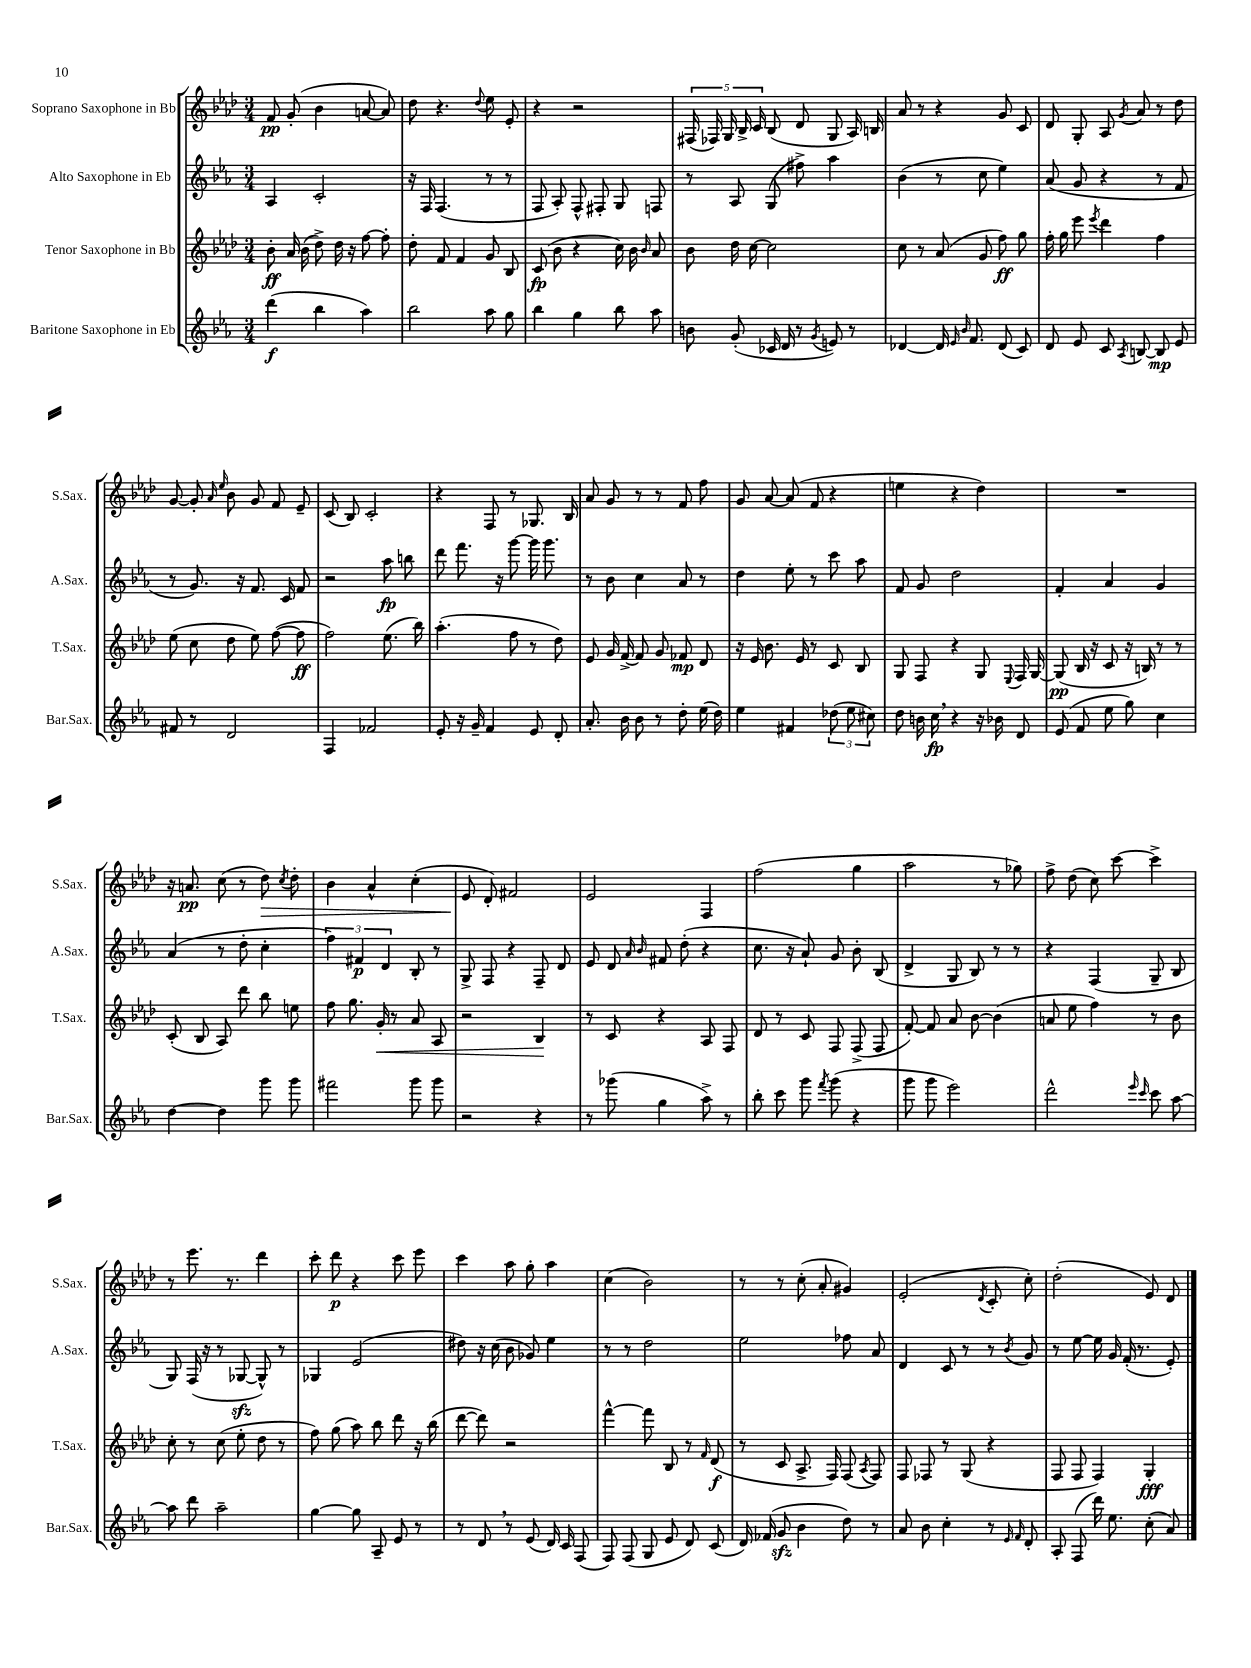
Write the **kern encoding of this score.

**kern	**dynam	**kern	**dynam	**kern	**dynam	**kern	**dynam
*part4	*part4	*part3	*part3	*part2	*part2	*part1	*part1
*staff4	*staff4	*staff3	*staff3	*staff2	*staff2	*staff1	*staff1
*I"Baritone Saxophone in Eb	*	*I"Tenor Saxophone in Bb	*	*I"Alto Saxophone in Eb	*	*I"Soprano Saxophone in Bb	*
*I'Bar.Sax.	*	*I'T.Sax.	*	*I'A.Sax.	*	*I'S.Sax.	*
*clefG2	*	*clefG2	*	*clefG2	*	*clefG2	*
*k[b-e-a-]	*	*k[b-e-a-d-]	*	*k[b-e-a-]	*	*k[b-e-a-d-]	*
*M3/4	*	*M3/4	*	*M3/4	*	*M3/4	*
=1	=1	=1	=1	=1	=1	=1	=1
(4ddd\	f	8b-'\	ff	4A-/	.	8f/	pp
.	.	16a-/	.	.	.	(8g'/	.
.	.	(16b-\	.	.	.	.	.
4bb-\	.	8dd-^\)	.	2c'/	.	4b-\	.
.	.	16dd-\	.	.	.	.	.
.	.	16r	.	.	.	.	.
4aa-\)	.	[8ff\	.	.	.	[8an/	.
.	.	8ff'\]	.	.	.	8a/])	.
=2	=2	=2	=2	=2	=2	=2	=2
2bb-\	.	8dd-'\	.	16r	.	8dd-\	.
.	.	.	.	16F/	.	.	.
.	.	8f/	.	(4.F/	.	4.r	.
.	.	4f/	.	.	.	.	.
.	.	.	.	.	.	8qqdd-/	.
8aa-\	.	8g/	.	8r	.	8ee-\	.
8gg\	.	8B-/	.	8r	.	8e-'/	.
=3	=3	=3	=3	=3	=3	=3	=3
4bb-\	.	(8c/	fp	8F/	.	4r	.
.	.	8b-\	.	8A-'/)	.	.	.
4gg\	.	4r	.	8F^^/	.	2r	.
.	.	.	.	8F#X'/	.	.	.
8bb-\	.	16cc\)	.	8G/	.	.	.
.	.	16b-\	.	.	.	.	.
.	.	16qqb-/	.	.	.	.	.
8aa-\	.	8a-/	.	8Fn/	.	.	.
=4	=4	=4	=4	=4	=4	=4	=4
8bn\	.	8b-\	.	8r	.	(20F#X/	.
.	.	.	.	.	.	20F-X/)	.
.	.	.	.	.	.	20G/	.
(8g'/	.	16dd-\	.	8A-/	.	.	.
.	.	.	.	.	.	20B-^/	.
.	.	[16cc\	.	.	.	.	.
.	.	.	.	.	.	20c/	.
16c-X/	.	2cc\]	.	(8G/	.	(8B-/	.
16d/	.	.	.	.	.	.	.
8r	.	.	.	8ff#X^\)	.	8d-/	.
8qg/	.	.	.	.	.	.	.
8en/)	.	.	.	4aa-\	.	8G/	.
8r	.	.	.	.	.	16A-/)	.
.	.	.	.	.	.	16Bn/	.
=5	=5	=5	=5	=5	=5	=5	=5
[4d-X/	.	8cc\	.	(4b-\	.	8a-/	.
.	.	8r	.	.	.	8r	.
16d-/]	.	(8a-/	.	8r	.	4r	.
16qqe-/	.	.	.	.	.	.	.
16qqb-/	.	.	.	.	.	.	.
8.f/	.	.	.	.	.	.	.
.	.	8g/	.	8cc\	.	.	.
(8d-/	.	8ff\)	ff	4ee-\)	.	8g/	.
8c/)	.	8gg\	.	.	.	8c/	.
=6	=6	=6	=6	=6	=6	=6	=6
8d/	.	16ff'\	.	(8a-/	.	8d-/	.
.	.	16gg\	.	.	.	.	.
8e-/	.	8eee-\	.	8g/	.	8G'/	.
.	.	8qeee-/	.	.	.	.	.
8c/	.	4ddd-\	.	4r	.	8A-/	.
8qA-/	.	.	.	.	.	8qg/	.
[8Bn/	.	.	.	.	.	8a-/	.
8B/]	mp	4ff\	.	8r	.	8r	.
8e-/	.	.	.	8f/	.	8dd-\	.
!!LO:LB:g=z
=7	=7	=7	=7	=7	=7	=7	=7
8f#X/	.	(8ee-\	.	8r	.	[8g/	.
8r	.	8cc\	.	8.g/)	.	8g'/]	.
.	.	.	.	.	.	16qqa-/	.
.	.	.	.	.	.	16qqee-/	.
2d/	.	8dd-\	.	.	.	8b-\	.
.	.	.	.	16r	.	.	.
.	.	8ee-\)	.	8.f/	.	8g/	.
.	.	([8ff\	.	.	.	8f/	.
.	.	.	.	16c/	.	.	.
.	.	8ff\]	ff	8f/	.	8e-~/	.
=8	=8	=8	=8	=8	=8	=8	=8
4F/	.	2ff\)	.	2r	.	(8c/	.
.	.	.	.	.	.	8B-/)	.
2f-X/	.	.	.	.	.	2c'/	.
.	.	(8.ee-\	.	8aa-\	fp	.	.
.	.	.	.	8bbn\	.	.	.
.	.	16bb-\)	.	.	.	.	.
=9	=9	=9	=9	=9	=9	=9	=9
8e-'/	.	(4.aa-'\	.	8ddd\	.	4r	.
16r	.	.	.	8.fff\	.	.	.
16g~/	.	.	.	.	.	.	.
4f/	.	.	.	.	.	8F/	.
.	.	.	.	16r	.	.	.
.	.	8ff\	.	[8ggg\	.	8r	.
8e-/	.	8r	.	16ggg\]	.	8.G-X/	.
.	.	.	.	8.ggg\	.	.	.
8d'/	.	8dd-\)	.	.	.	.	.
.	.	.	.	.	.	16B-/	.
=10	=10	=10	=10	=10	=10	=10	=10
8.a-'/	.	8e-/	.	8r	.	8a-/	.
.	.	16g/	.	8b-\	.	8g/	.
16b-\	.	[16f^/	.	.	.	.	.
8b-\	.	8f/]	.	4cc\	.	8r	.
8r	.	8g/	.	.	.	8r	.
8dd'\	.	8f-X/	mp	8a-/	.	8f/	.
(16ee-\	.	8d-/	.	8r	.	8ff\	.
16dd\)	.	.	.	.	.	.	.
=11	=11	=11	=11	=11	=11	=11	=11
4ee-\	.	16r	.	4dd\	.	8g/	.
.	.	16e-/	.	.	.	.	.
.	.	8.b-\	.	.	.	[8a-/	.
4f#X/	.	.	.	8ee-'\	.	(8a-/]	.
.	.	16e-/	.	.	.	.	.
.	.	8r	.	8r	.	8f/	.
(12dd-X\	.	8c/	.	8ccc\	.	4r	.
12ee-\	.	.	.	.	.	.	.
.	.	8B-/	.	8aa-\	.	.	.
12cc#X\)	.	.	.	.	.	.	.
=12	=12	=12	=12	=12	=12	=12	=12
8dd\	.	8G/	.	8f/	.	4een\	.
16bn\	.	8F/	.	8g/	.	.	.
16cc,\	fp	.	.	.	.	.	.
4r	.	4r	.	2dd\	.	4r	.
16r	.	8G/	.	.	.	4dd-\)	.
16b-X\	.	.	.	.	.	.	.
.	.	8qqE-/	.	.	.	.	.
8d/	.	16F/	.	.	.	.	.
.	.	[16G/	.	.	.	.	.
=13	=13	=13	=13	=13	=13	=13	=13
(8e-/	.	(8G/]	pp	4f'/	.	2.r	.
8f/	.	16B-/	.	.	.	.	.
.	.	16r	.	.	.	.	.
8ee-\	.	8c/	.	4a-/	.	.	.
8gg\)	.	16r	.	.	.	.	.
.	.	16Bn/)	.	.	.	.	.
4cc\	.	8r	.	4g/	.	.	.
.	.	8r	.	.	.	.	.
!!LO:LB:g=z
=14	=14	=14	=14	=14	=14	=14	=14
[4dd\	.	(8c'/	.	(4a-/	.	16r	.
.	.	.	.	.	.	8.an/	pp
.	.	8B-/	.	.	.	.	.
4dd\]	.	8A-/)	.	8r	.	(8cc\	.
.	.	8ddd-\	.	8dd'\	.	8r	.
!	!	!	!	!	!	!	!LO:HP:b
8ggg\	.	8bb-\	.	4cc'\	.	8dd-\)	>
.	.	.	.	.	.	8qcc/	.
8ggg\	.	8een\	.	.	.	8dd-'\	.
=15	=15	=15	=15	=15	=15	=15	=15
2fff#X\	.	8ff\	.	6ff\)	.	4b-\	.
.	.	8.gg\	.	.	.	.	.
.	.	.	.	6f#X/	p	.	.
.	.	.	.	.	.	4a-^^/	.
!	!	!	!LO:HP:b	!	!	!	!
.	.	16g'/	<	.	.	.	.
.	.	.	.	6d/	.	.	.
.	.	8r	.	.	.	.	.
8ggg\	.	8a-/	.	8B-'/	.	(4cc'\	.
8ggg\	.	8A-/	.	8r	.	.	.
=16	=16	=16	=16	=16	=16	=16	=16
2r	.	2r	.	8G^/	.	8e-/	.
.	.	.	.	8F/	.	8d-'/)	]
.	.	.	.	4r	.	2f#X/	.
4r	.	4B-/	.	8F~/	.	.	.
.	.	.	.	8d/	.	.	.
.	.	.	[	.	.	.	.
=17	=17	=17	=17	=17	=17	=17	=17
8r	.	8r	.	8e-/	.	2e-/	.
(8ggg-X\	.	8c/	.	8d/	.	.	.
.	.	.	.	16qqa-/	.	.	.
.	.	.	.	16qqb-/	.	.	.
4gg\	.	4r	.	8f#X/	.	.	.
.	.	.	.	(8dd'\	.	.	.
8aa-^\)	.	8A-/	.	4r	.	4F/	.
8r	.	8F/	.	.	.	.	.
=18	=18	=18	=18	=18	=18	=18	=18
8bb-'\	.	8d-/	.	8.cc\	.	(2ff\	.
8ccc\	.	8r	.	.	.	.	.
.	.	.	.	16r	.	.	.
8ggg\	.	8c/	.	8a-`/)	.	.	.
8qfff/	.	.	.	.	.	.	.
(8ggg\	.	8F/	.	8g/	.	.	.
4r	.	(8F^/	.	8b-'\	.	4gg\	.
.	.	8F/	.	(8B-/	.	.	.
=19	=19	=19	=19	=19	=19	=19	=19
8ggg\	.	[8f'/)	.	4d^/	.	2aa-\	.
8ggg\	.	8f/]	.	.	.	.	.
2eee-\)	.	8a-/	.	8G/	.	.	.
.	.	[8b-\	.	8B-/)	.	.	.
.	.	(4b-\]	.	8r	.	8r	.
.	.	.	.	8r	.	8gg-X\)	.
=20	=20	=20	=20	=20	=20	=20	=20
2ddd^^\	.	8an/	.	4r	.	8ff^\	.
.	.	8ee-\	.	.	.	(8dd-\	.
.	.	4ff\)	.	(4F/	.	8cc\)	.
.	.	.	.	.	.	[8ccc\	.
16qqeee-/	.	.	.	.	.	.	.
16qqccc/	.	.	.	.	.	.	.
8ccc\	.	8r	.	8G~/	.	4ccc^\]	.
[8aa-\	.	8b-\	.	8B-/	.	.	.
!!LO:LB:g=z
=21	=21	=21	=21	=21	=21	=21	=21
8aa-\]	.	8cc'\	.	8G/)	.	8r	.
8ddd\	.	8r	.	(16F/	.	8.eee-\	.
.	.	.	.	16r	.	.	.
2aa-~\	.	(8cc\	.	8r	.	.	.
.	.	.	.	.	.	8.r	.
.	.	8ee-'\	.	[8G-Xzz/	.	.	.
.	.	8dd-\	.	8G-^^/])	.	4ddd-\	.
.	.	8r	.	8r	.	.	.
=22	=22	=22	=22	=22	=22	=22	=22
[4gg\	.	8ff\)	.	4G-X/	.	8ccc'\	.
.	.	(8gg\	.	.	.	8ddd-\	p
8gg\]	.	8aa-\)	.	(2e-/	.	4r	.
8A-~/	.	8bb-\	.	.	.	.	.
8e-/	.	8ddd-\	.	.	.	8ccc\	.
8r	.	16r	.	.	.	8eee-\	.
.	.	(16bb-\	.	.	.	.	.
=23	=23	=23	=23	=23	=23	=23	=23
8r	.	[8ddd-\	.	8dd#X\)	.	4ccc\	.
8d,/	.	8ddd-\])	.	16r	.	.	.
.	.	.	.	(16cc\	.	.	.
8r	.	2r	.	8b-\	.	8aa-\	.
(8e-/	.	.	.	8g-X/)	.	8gg'\	.
16d/)	.	.	.	4ee-\	.	4aa-\	.
16c/	.	.	.	.	.	.	.
(8F/	.	.	.	.	.	.	.
=24	=24	=24	=24	=24	=24	=24	=24
8F/)	.	[4fff^^\	.	8r	.	(4cc\	.
(8F/	.	.	.	8r	.	.	.
8G/	.	8fff\]	.	2dd\	.	2b-\)	.
8e-/	.	8B-/	.	.	.	.	.
8d/)	.	8r	.	.	.	.	.
.	.	16qqf/	.	.	.	.	.
(8c/	.	(8d-/	f	.	.	.	.
=25	=25	=25	=25	=25	=25	=25	=25
16d/)	.	8r	.	2ee-\	.	8r	.
(16f-X/	.	.	.	.	.	.	.
8gzz/	.	8c/	.	.	.	8r	.
4b-\	.	8.A-^/	.	.	.	(8cc'\	.
.	.	.	.	.	.	8a-'/	.
.	.	16F/)	.	.	.	.	.
8dd\)	.	(8F/	.	8ff-X\	.	4g#X/)	.
.	.	8qA-/	.	.	.	.	.
8r	.	8F/)	.	8a-/	.	.	.
=26	=26	=26	=26	=26	=26	=26	=26
8a-/	.	8F/	.	4d/	.	(2e-'/	.
8b-\	.	8F-X/	.	.	.	.	.
4cc'\	.	8r	.	8c/	.	.	.
.	.	(8G/	.	8r	.	.	.
.	.	.	.	.	.	8qd-/	.
8r	.	4r	.	8r	.	8c'/	.
16qqe-/	.	.	.	.	.	.	.
16qqf/	.	.	.	8qb-/	.	.	.
8d'/	.	.	.	8g/	.	8cc'\)	.
=27	=27	=27	=27	=27	=27	=27	=27
8A-'/	.	8F/	.	8r	.	(2dd-'\	.
(8F/	.	8F/	.	[8ee-\	.	.	.
16ddd\)	.	4F/)	.	16ee-\]	.	.	.
8.ee-\	.	.	.	16g/	.	.	.
.	.	.	.	(16f'/	.	.	.
.	.	.	.	8.r	.	.	.
(8cc'\	.	4G'/	fff	.	.	8e-/)	.
8a-/)	.	.	.	8e-'/)	.	8d-/	.
==	==	==	==	==	==	==	==
*-	*-	*-	*-	*-	*-	*-	*-
